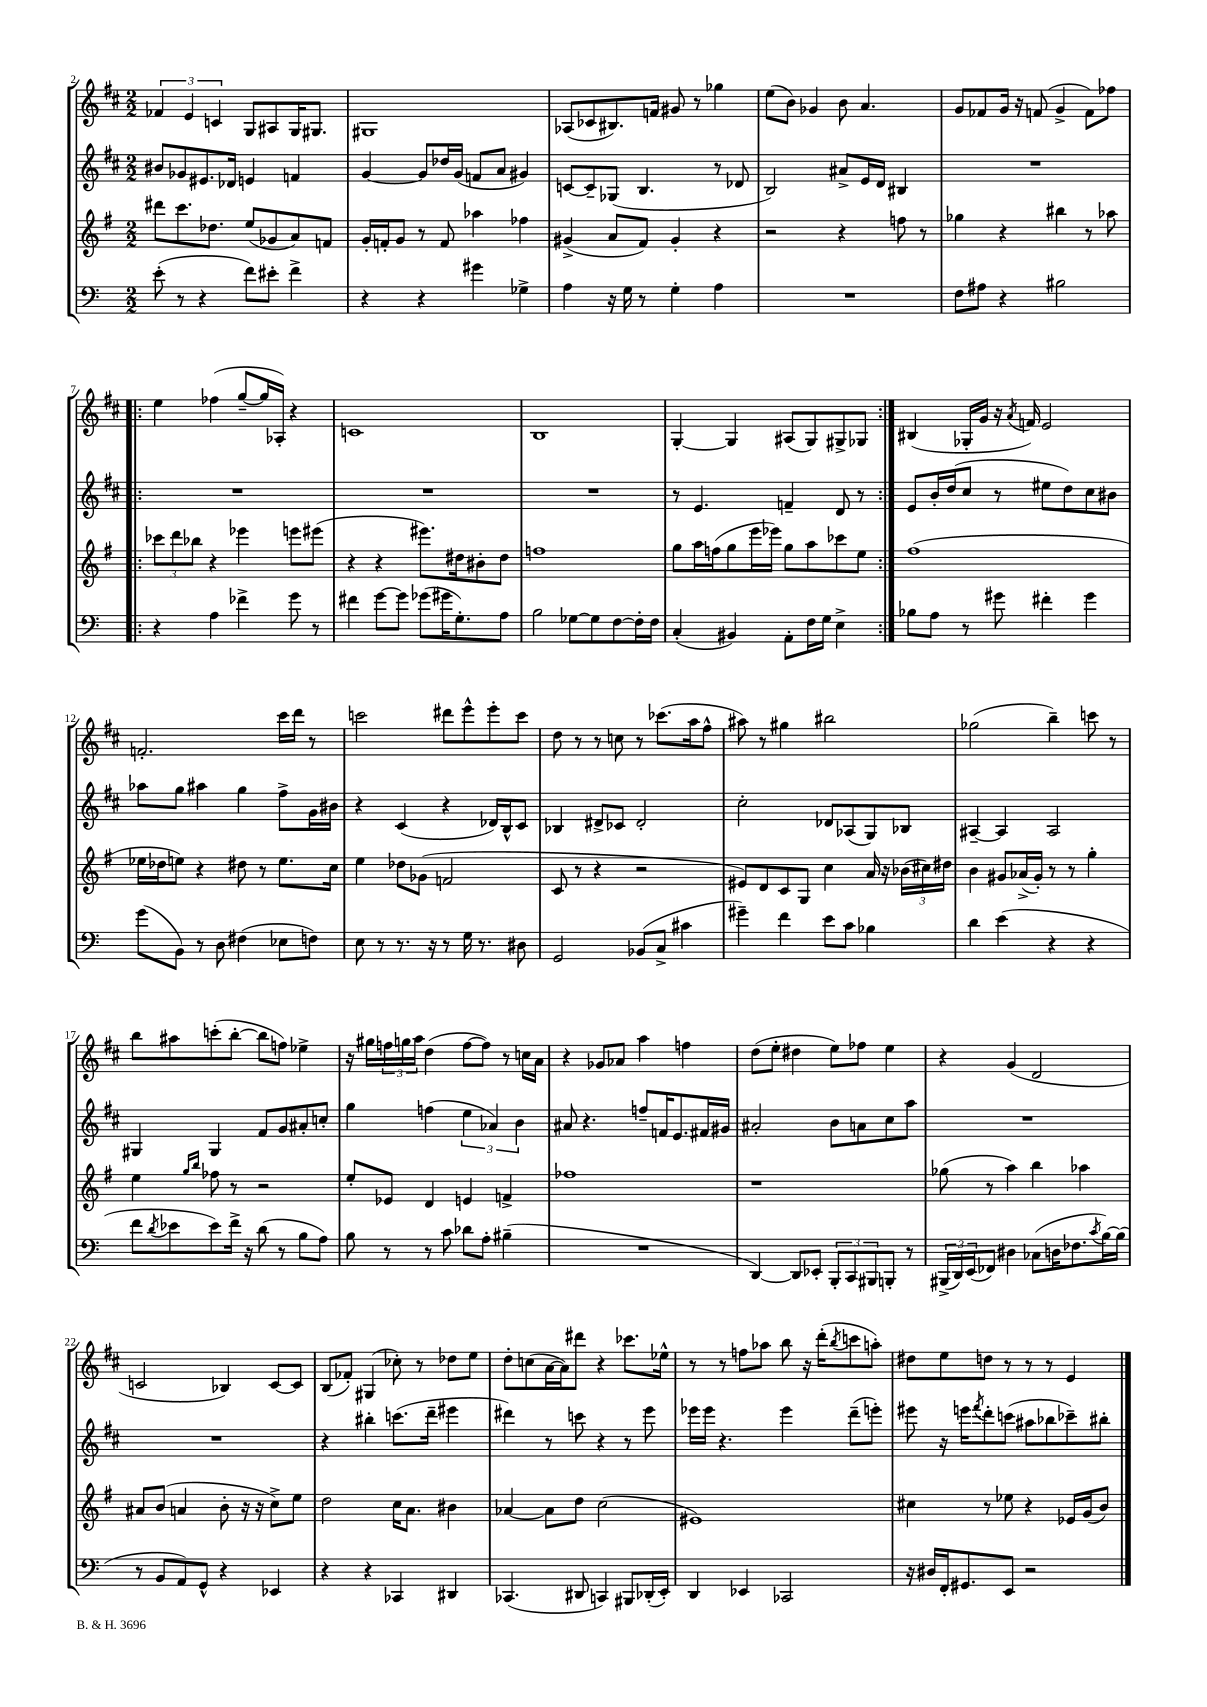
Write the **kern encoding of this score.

**kern	**kern	**kern	**kern
*part4	*part3	*part2	*part1
*staff4	*staff3	*staff2	*staff1
*clefF4	*clefG2	*clefG2	*clefG2
*k[]	*k[f#]	*k[f#c#]	*k[f#c#]
*M2/2	*M2/2	*M2/2	*M2/2
=2	=2	=2	=2
(8e'\	8ddd#X\L	8b#X/L	6f-X/
8r	8.ccc\	8g-X/	.
.	.	.	6e/
4r	.	8.e#X/	.
.	8.dd-X\J	.	.
.	.	.	6cn/
.	.	16d-X/Jk	.
8f\L)	(8ee/L	4en/	8G/L
8e#X'\J	8g-X/	.	8A#X/
4f^\	8a/)	4fn/	16G/K
.	.	.	8.G#X/J
.	8fn/J	.	.
=3	=3	=3	=3
4r	16g'/LL	[4g/	1G#X
.	16fn'/J	.	.
.	8g/J	.	.
4r	8r	8g/L]	.
.	8f/	16dd-X/L	.
.	.	(16g/JJ	.
4g#X\	4aa-X\	8fn/L	.
.	.	8a/J	.
4G-X^\	4ff-X\	4g#X/)	.
=4	=4	=4	=4
4A\	(4g#X^/	[8cn/L	(8A-X/L
.	.	8c~/]	8c-X/
16r	8a/L	(8G-X/J	8.B#X/)
16G\	.	.	.
8r	8f#/J)	4.B/	.
.	.	.	16fn/Jk
4G'\	4g#'/	.	8g#X/
.	.	.	8r
4A\	4r	8r	4gg-X\
.	.	8d-X/	.
=5	=5	=5	=5
1r	2r	2B/)	(8ee\L
.	.	.	8b\J)
.	.	.	4g-X/
.	4r	8a#X^/L	8b\
.	.	16e/L	4.a/
.	.	16d/JJ	.
.	8ffn\	4B#X/	.
.	8r	.	.
=6	=6	=6	=6
8F\L	4gg-X\	1r	8g/L
8A#X\J	.	.	8f-X/
4r	4r	.	16g/Jk
.	.	.	16r
.	.	.	(8fn/
2B#X\	4bb#X\	.	4g^/
.	8r	.	8f\L)
.	8aa-X\	.	8ff-X\J
!!LO:LB:g=z
=7!|:	=7!|:	=7!|:	=7!|:
4r	12ccc-X\L	1r	4ee\
.	12ddd\	.	.
.	12bb-X\J	.	.
4A\	4r	.	(4ff-X\
4f-X^\	4eee-X\	.	[8gg~/L
.	.	.	16gg/L]
.	.	.	16A-X'/JJ)
8g\	8eeen\L	.	4r
8r	(8eee#X\J	.	.
=8	=8	=8	=8
4f#X\	4r	1r	1cn
[8g\L	4r	.	.
8g\J]	.	.	.
(8g-X\L	8.eee#X\L)	.	.
16g#X\K	.	.	.
8.G'\)	16dd#X\k	.	.
.	8b#X'\	.	.
8A\J	8dd#\J	.	.
=9	=9	=9	=9
2B\	1ffn	1r	1B
[8G-X\L	.	.	.
8G-\]	.	.	.
[8F\	.	.	.
16F'\L]	.	.	.
16F\JJ	.	.	.
=10	=10	=10	=10
(4C'/	8gg\L	8r	[4G'/
.	16aa\L	4.e/	.
.	(16ffn\J	.	.
4BB#X/)	8gg\	.	4G/]
.	16eee\L	.	.
.	16eee-X\JJ)	.	.
8AA'\L	8gg\L	4fn~/	(8A#X/L
16F\L	8aa\	.	8G/)
16G\JJ	.	.	.
4E^\	8ccc-X\	8d/	8G#X^/
.	8ee\J	8r	8G-X/J
=11:|!	=11:|!	=11:|!	=11:|!
8B-X\L	(1ff#	8e/L	(4B#X/
8A\J	.	16b'/L	.
.	.	(16dd/J	.
8r	.	8cc#/J	16G-X'/LL
.	.	.	16g/JJ
8g#X\	.	8r	16r
.	.	.	8qa/
.	.	.	16fn/)
4f#X'\	.	8ee#X\L	2e/
.	.	8dd\)	.
4g#\	.	8cc#\	.
.	.	8b#X\J	.
!!LO:LB:g=z
=12	=12	=12	=12
(8g\L	16ee-X\LL	8aa-X\L	2.fn'/
.	16dd-X\J	.	.
8BB\J)	8een\J)	8gg\J	.
8r	4r	4aa#X\	.
8D\	.	.	.
(4F#X\	8dd#X\	4gg\	.
.	8r	.	.
8E-X\L	8.ee\L	8ff#^\L	16ccc#\LL
.	.	.	16ddd\JJ
8Fn\J)	.	16g\L	8r
.	16cc\Jk	16b#X\JJ	.
=13	=13	=13	=13
8E\	4ee\	4r	2cccn\
8r	.	.	.
8.r	8dd-X\L	(4c#/	.
.	(8g-X\J	.	.
16r	.	.	.
8r	2fn/	4r	8ddd#X\L
16G\	.	.	8eee^^\
8.r	.	.	.
.	.	16d-X/LL)	8eee'\
.	.	16B^^/J	.
8D#X\	.	8c#/J	8ccc\J
=14	=14	=14	=14
2GG/	8c/	4B-X/	8dd\
.	8r	.	8r
.	4r	8d#X^/L	8r
.	.	8c-X/J	8ccn\
(8BB-X/L	2r	2d#'/	8r
8C^/J	.	.	(8.ccc-X\L
4c#X\	.	.	.
.	.	.	16aa\k
.	.	.	8ff#^^\J
=15	=15	=15	=15
4g#X~\)	8e#X/L)	2cc#'\	8aa#X\)
.	8d/	.	8r
4f\	8c/	.	4gg#X\
.	8G/J	.	.
8e\L	4cc\	8d-X/L	2bb#X\
8c\J	.	(8A-X/	.
4B-X\	16a/	8G/)	.
.	16r	.	.
.	(24b-X\LL	8B-X/J	.
.	24cc#X\)	.	.
.	24dd#X\JJ	.	.
=16	=16	=16	=16
4d\	4b\	[4A#X~/	(2gg-X\
(4e\	8g#X/L	4A#/]	.
.	(16a-X^/L	.	.
.	16g#'/JJ)	.	.
4r	8r	2A#/	4bb~\)
.	8r	.	.
4r	4gg'\	.	8cccn\
.	.	.	8r
!!LO:LB:g=z
=17	=17	=17	=17
8f\L	4ee\	4G#X/	8bb\L
8qd/	.	.	.
8e-X\	.	.	8aa#X\
.	16qqgg/LL	.	.
.	16qqbb/JJ	.	.
8e-\)	8ff-X\	4G#/	(8cccn'\
16f^\Jk	8r	.	[8bb'\J
16r	.	.	.
(8d\	2r	8f#/L	8bb\L]
8r	.	8g/	8ffn\J)
8B\L	.	8a#X'/	4ee-X^\
8A\J)	.	8ccn'/J	.
=18	=18	=18	=18
8B\	8ee'/L	4gg\	16r
.	.	.	16gg#X\LL
8r	8e-X/J	.	24ffn\
.	.	.	24ggn\
.	.	.	24aa\JJ
8r	4d/	(4ffn\	(4dd\
8c\	.	.	.
8d-X\L	4en/	6ee\	[8ff\L
8A'\J	.	.	8ff\J])
.	.	6a-X/)	.
(4B#X~\	4fn^/	.	8r
.	.	6b\	.
.	.	.	16ccn\LL
.	.	.	16a\JJ
=19	=19	=19	=19
1r	1ff-X	8a#X/	4r
.	.	4.r	.
.	.	.	8g-X/L
.	.	.	8a-X/J
.	.	8ffn~/L	4aa\
.	.	16fn/K	.
.	.	8.e/	.
.	.	.	4ffn\
.	.	16f#X/L	.
.	.	16g#X/JJ	.
=20	=20	=20	=20
[4DD/)	1r	2a#X'/	(8dd\L
.	.	.	8ee'\J
8DD/L]	.	.	4dd#X\
8EE-X'/J	.	.	.
12BBB'/L	.	8b\L	8ee\L)
12CC/	.	.	.
.	.	8an\	8ff-X\J
12BBB#X/	.	.	.
8BBBn'/J	.	8cc#\	4ee\
8r	.	8aa\J	.
=21	=21	=21	=21
(24BBB#X^/LL	(8gg-X\	1r	4r
24DD/)	.	.	.
(24EE/J	.	.	.
8FF-X/J)	8r	.	.
4D#X\	4aa\)	.	(4g/
(8C-X\L	4bb\	.	2d/
16Dn\K	.	.	.
8.F-X\	.	.	.
.	4aa-X\	.	.
8qc/	.	.	.
[16B\L)	.	.	.
(16B\JJ]	.	.	.
!!LO:LB:g=z
=22	=22	=22	=22
8r	8a#X/L	1r	2cn/
8BB/L	(8b/J	.	.
8AA/)	4an/	.	.
8GG^^/J	.	.	.
4r	8b'\	.	4B-X/)
.	16r	.	.
.	16r	.	.
4EE-X/	8cc^\L)	.	[8c/L
.	8ee\J	.	8c/J]
=23	=23	=23	=23
4r	2dd\	4r	(8B/L
.	.	.	8f-X'/J)
4r	.	4bb#X'\	(4G#X/
4CC-X/	16cc\KL	(8.cccn\L	8cc-X'\)
.	8.a\J	.	.
.	.	.	8r
.	.	16ddd~\Jk	.
4DD#X/	4b#X\	4eee#X\	8dd-X\L
.	.	.	8ee\J
=24	=24	=24	=24
(4.CC-X/	[4a-X/	4ddd#X\)	8dd'\L
.	.	.	(8ccn\
.	8a-\L]	8r	[16a\L
.	.	.	16a\J])
8DD#X/	8dd\J	8cccn\	8ddd#X\J
4CCn/)	(2cc\	4r	4r
8BBB#X/L	.	8r	8.ccc-X\L
(16DD-X'/L	.	8eee\	.
16EE'/JJ)	.	.	16ee-X^^\Jk
=25	=25	=25	=25
4DD/	1e#X)	16eee-X\LL	8r
.	.	16eee-\JJ	.
.	.	4.r	8r
4EE-X/	.	.	8ffn\L
.	.	.	8aa-X\J
2CC-X/	.	4eee-\	8bb\
.	.	.	16r
.	.	.	(16ddd'\KL
.	.	.	8qbb/
.	.	(8ddd~\L	8cccn\
.	.	8eeen'\J)	8aan'\J)
=26	=26	=26	=26
16r	4cc#X\	8eee#X\	8dd#X\L
16D#X/LL	.	.	.
16FF'/J	.	16r	8ee\
8.GG#X/	.	16eeen\KL	.
.	.	8qfff#/	.
.	8r	8ddd'\	8ddn\J
8EE/J	8ee-X\	(8cccn\J	8r
2r	4r	8aa#X\L	8r
.	.	8bb-X\	8r
.	16e-X/LL	8ccc-X~\)	4e/
.	(16g/J	.	.
.	8b/J)	8bb#X'\J	.
==	==	==	==
*-	*-	*-	*-
